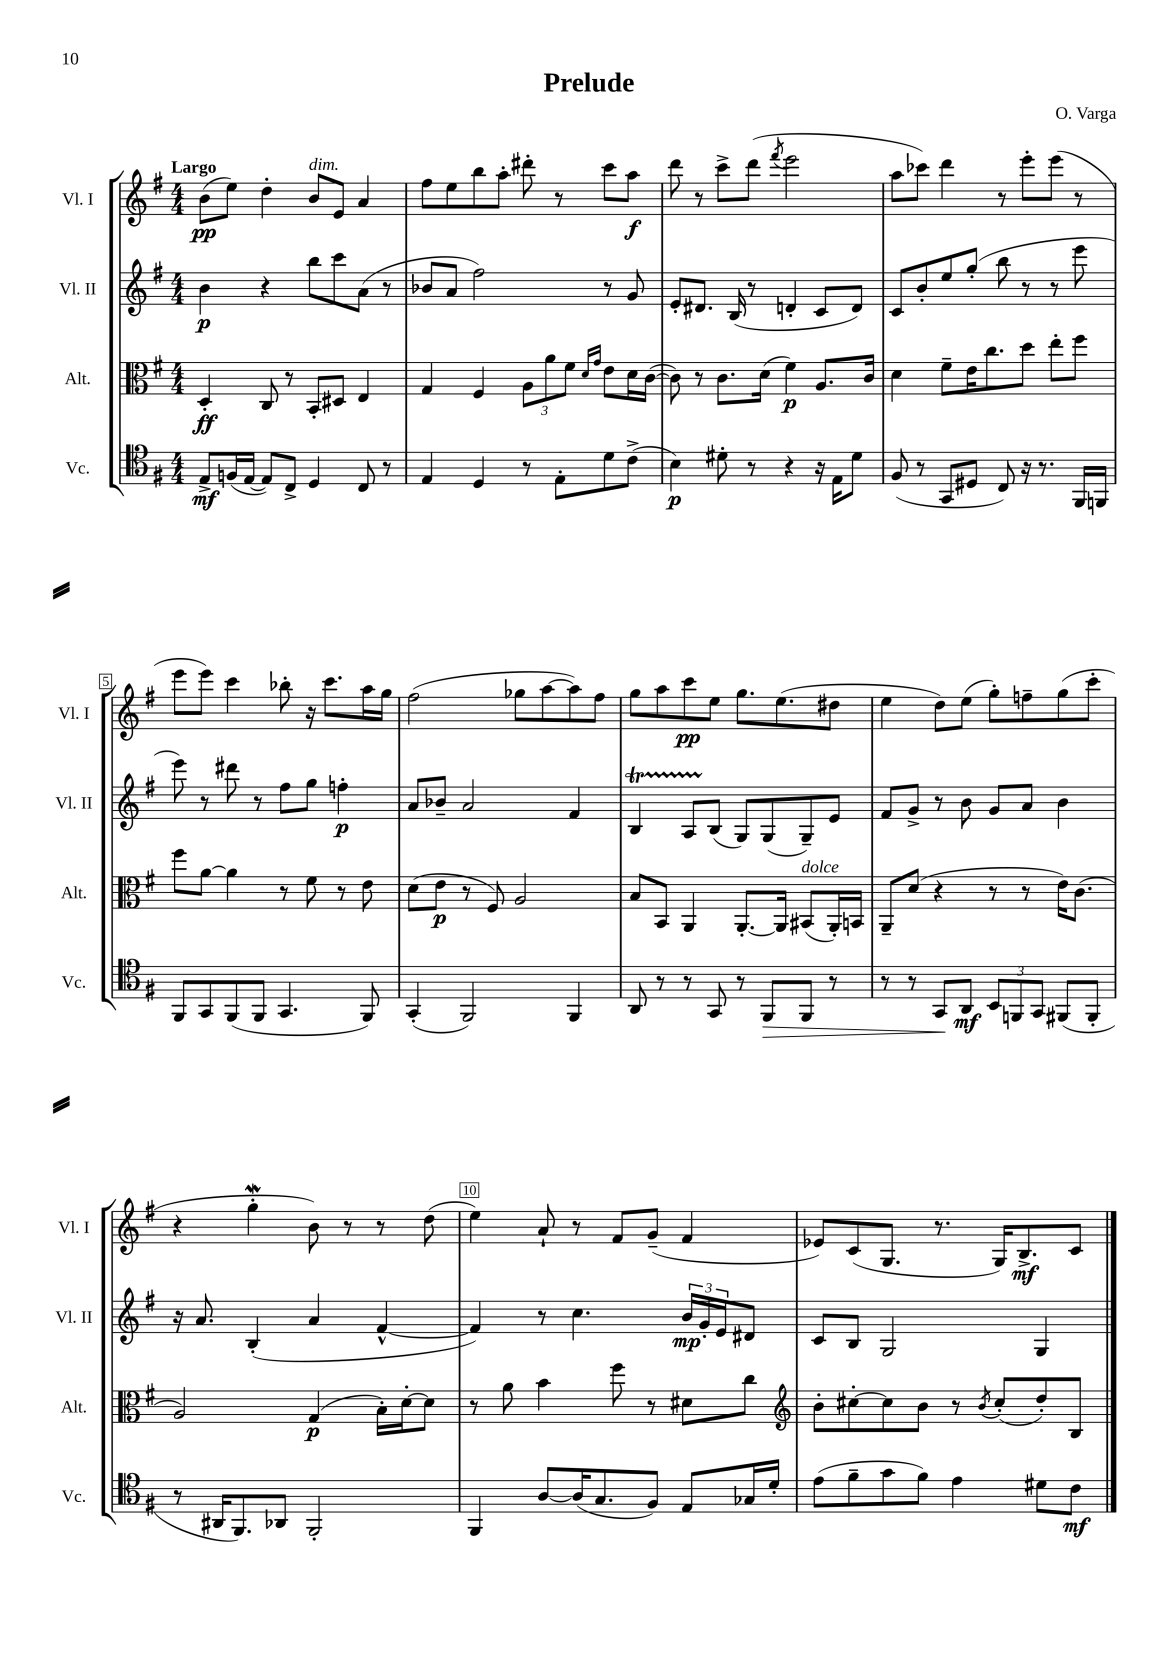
\header { title = "Prelude" composer = "O. Varga" }
<<
\new StaffGroup <<
\new Staff = "s0" \with { instrumentName = "Vl. I" shortInstrumentName = "Vl. I" } {
    \clef treble \key g \major \numericTimeSignature \time 4/4 \tempo "Largo"
    b'8\pp( e''8) d''4-. b'8^\markup { \italic "dim." } e'8 a'4 |
    fis''8 e''8 b''8 a''8-. dis'''8-. r8 c'''8 a''8\f |
    d'''8 r8 c'''8-> d'''8( \acciaccatura { fis'''8 } e'''2 |
    a''8 ces'''8) d'''4 r8 e'''8-. e'''8( r8 |
    e'''8 e'''8) c'''4 bes''8-. r16 c'''8. a''16 g''16 |
    fis''2( ges''8 a''8~ a''8) fis''8 |
    g''8 a''8 c'''8\pp e''8 g''8. e''8.( dis''8 |
    e''4 d''8) e''8( g''8-.) f''8-- g''8( c'''8-. |
    r4 g''4-.\mordent b'8) r8 r8 d''8( |
    e''4) a'8-! r8 fis'8 g'8--( fis'4 |
    ees'8) c'8( g8. r8. g16) b8.->\mf c'8 \bar "|." |
}
\new Staff = "s1" \with { instrumentName = "Vl. II" shortInstrumentName = "Vl. II" } {
    \clef treble \key g \major \numericTimeSignature \time 4/4
    b'4\p r4 b''8 c'''8 a'8( r8 |
    bes'8 a'8 fis''2) r8 g'8 |
    e'8-. dis'8. b16( r8 d'4-. c'8 d'8) |
    c'8 b'8-. e''8 g''8-.( b''8 r8 r8 e'''8 |
    e'''8) r8 dis'''8 r8 fis''8 g''8 f''4-.\p |
    a'8 bes'8-- a'2 fis'4 |
    b4\startTrillSpan a8 b8\stopTrillSpan( g8) g8( g8--) e'8 |
    fis'8 g'8-> r8 b'8 g'8 a'8 b'4 |
    r16 a'8. b4-.( a'4 fis'4~-^ |
    fis'4) r8 c''4. \tuplet 3/2 { b'16\mp g'16-. e'16 } dis'8 |
    c'8 b8 g2 g4 \bar "|." |
}
\new Staff = "s2" \with { instrumentName = "Alt." shortInstrumentName = "Alt." } {
    \clef alto \key g \major \numericTimeSignature \time 4/4
    d4-.\ff c8 r8 b,8-. dis8 e4 |
    g4 fis4 \tuplet 3/2 { a8 a'8 fis'8 } \grace { d'16 g'16 } e'8 d'16 c'16~( |
    c'8) r8 c'8. d'16( fis'4\p) a8. c'16 |
    d'4 fis'8-- e'16 c''8. d''8 e''8-. fis''8 |
    fis''8 a'8~ a'4 r8 fis'8 r8 e'8 |
    d'8( e'8\p r8 fis8) a2 |
    b8 b,8 a,4 a,8.~-. a,16 bis,8^\markup { \italic "dolce" }( a,16-.) b,16 |
    a,8-- d'8( r4 r8 r8 e'16) c'8.( |
    a2) g4\p( b16-.) d'16~-. d'8 |
    r8 a'8 b'4 fis''8 r8 dis'8 c''8 |
    \clef treble b'8-. cis''8~-. cis''8 b'8 r8 \acciaccatura { b'8 } cis''8-.( d''8-.) b8 \bar "|." |
}
\new Staff = "s3" \with { instrumentName = "Vc." shortInstrumentName = "Vc." } {
    \clef tenor \key g \major \numericTimeSignature \time 4/4
    e8->\mf f16( e16~ e8) c8-> d4 c8 r8 |
    e4 d4 r8 e8-. d'8 c'8->( |
    b4\p) dis'8-. r8 r4 r16 e16 dis'8 |
    fis8( r8 g,8 dis8 c8) r16 r8. fis,16 f,16 |
    fis,8 g,8 fis,8( fis,8 g,4. fis,8) |
    g,4-.( fis,2) fis,4 |
    a,8 r8 r8 g,8 r8 fis,8\> fis,8 r8 |
    r8 r8 g,8\! a,8\mf \tuplet 3/2 { b,8 f,8 g,8 } fis,8( fis,8-. |
    r8 ais,16 fis,8.) aes,8 fis,2-. |
    fis,4 a8~ a16( g8. fis8) e8 ges16 d'16-. |
    e'8( fis'8-- g'8 fis'8) e'4 dis'8 c'8\mf \bar "|." |
}
>>
>>
\layout { \context { \Score \override BarNumber.break-visibility = ##(#f #t #t) barNumberVisibility = #(every-nth-bar-number-visible 5) \override BarNumber.stencil = #(make-stencil-boxer 0.1 0.3 ly:text-interface::print) } }
